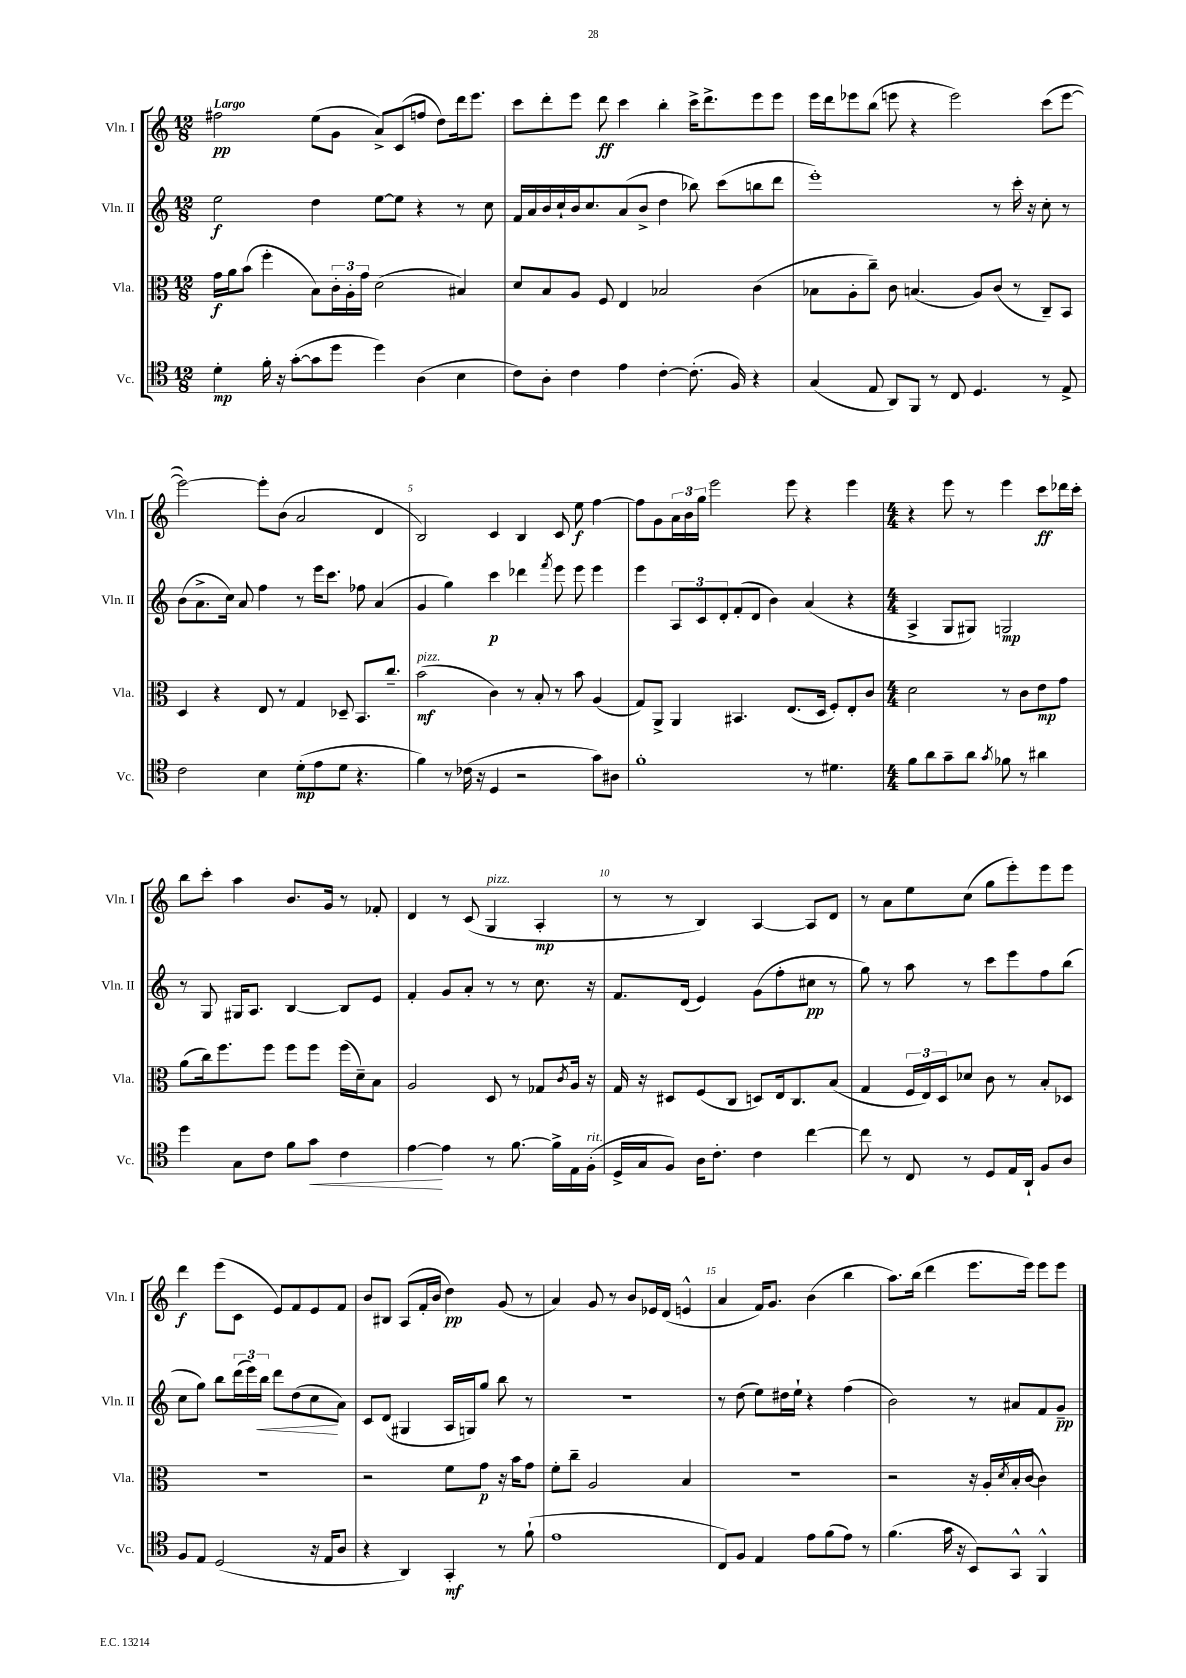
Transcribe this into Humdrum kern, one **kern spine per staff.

**kern	**dynam	**kern	**dynam	**kern	**dynam	**kern	**dynam
*part4	*part4	*part3	*part3	*part2	*part2	*part1	*part1
*staff4	*staff4	*staff3	*staff3	*staff2	*staff2	*staff1	*staff1
*I"Vc.	*	*I"Vla.	*	*I"Vln. II	*	*I"Vln. I	*
*I'Vc.	*	*I'Vla.	*	*I'Vln. II	*	*I'Vln. I	*
*clefC4	*	*clefC3	*	*clefG2	*	*clefG2	*
*k[]	*	*k[]	*	*k[]	*	*k[]	*
*M12/8	*	*M12/8	*	*M12/8	*	*M12/8	*
=1	=1	=1	=1	=1	=1	=1	=1
!	!	!	!	!	!	!LO:TX:a:B:t=Largo	!
4d'\	mp	16g\LL	f	2ee\	f	2ff#X\	pp
.	.	16a\J	.	.	.	.	.
.	.	(8b\J	.	.	.	.	.
16f'\	.	4ff'\	.	.	.	.	.
16r	.	.	.	.	.	.	.
([8g'\L	.	.	.	.	.	.	.
8g\]	.	8B\L)	.	4dd\	.	(8ee\L	.
8dd\J	.	24c'\L	.	.	.	8g\J	.
.	.	24A'\	.	.	.	.	.
.	.	24g\JJ	.	.	.	.	.
4dd\)	.	(2d\	.	[8ee\L	.	8a^/L)	.
.	.	.	.	8ee\J]	.	(8c/	.
(4A\	.	.	.	4r	.	8ffn/J	.
.	.	.	.	.	.	8dd\L)	.
4B\	.	4B#X/)	.	8r	.	16ddd\k	.
.	.	.	.	.	.	8.eee\J	.
.	.	.	.	8cc\	.	.	.
=2	=2	=2	=2	=2	=2	=2	=2
8c\L)	.	8d/L	.	16f/LL	.	8ccc\L	.
.	.	.	.	16a/	.	.	.
8A'\J	.	8B/	.	16b/	.	8ddd'\	.
.	.	.	.	16cc`/	.	.	.
4c\	.	8A/J	.	16b/J	.	8eee\J	.
.	.	.	.	8.cc/	.	.	.
.	.	8F/	.	.	.	8ddd\	ff
4e\	.	4E/	.	(8a/	.	4ccc\	.
.	.	.	.	8b^/J	.	.	.
[4c'\	.	2B-X/	.	4dd\	.	4bb'\	.
(8.c'\]	.	.	.	8bb-X\)	.	16ccc^\KL	.
.	.	.	.	.	.	8.ddd^\	.
.	.	.	.	(8ccc\L	.	.	.
16F/)	.	.	.	.	.	.	.
4r	.	(4c\	.	8bbn\	.	8eee\	.
.	.	.	.	8ddd\J	.	8eee\J	.
=3	=3	=3	=3	=3	=3	=3	=3
(4G/	.	8B-X\L	.	1eee')	.	16eee\LL	.
.	.	.	.	.	.	16ddd\J	.
.	.	8A'\	.	.	.	8eee-X\	.
8E/	.	8cc~\J)	.	.	.	(8bb\J	.
8AA/L)	.	8c\	.	.	.	8eeen\	.
8FF/J	.	(4.Bn/	.	.	.	4r	.
8r	.	.	.	.	.	.	.
8C/	.	.	.	.	.	2eee\)	.
4.D/	.	8A/L)	.	.	.	.	.
.	.	(8c/J	.	8r	.	.	.
.	.	8r	.	16ccc'\	.	.	.
.	.	.	.	16r	.	.	.
8r	.	8C~/L)	.	8cc'\	.	(8ccc\L	.
8E^/	.	8BB/J	.	8r	.	[8eee\J	.
!!LO:LB:g=z
=4	=4	=4	=4	=4	=4	=4	=4
2c\	.	4D/	.	(8b\L	.	2eee\_)	.
.	.	.	.	8.a^\	.	.	.
.	.	4r	.	.	.	.	.
.	.	.	.	16cc\Jk)	.	.	.
.	.	.	.	8a/	.	.	.
4B\	.	8E/	.	4ff\	.	8eee'\L]	.
.	.	8r	.	.	.	(8b\J	.
(8d'\L	mp	4G/	.	8r	.	2a/	.
8e\	.	.	.	16eee\KL	.	.	.
.	.	.	.	8.ccc\J	.	.	.
8d\J	.	8D-X~/	.	.	.	.	.
4.r	.	8.BB/L	.	8ff-X\	.	.	.
.	.	.	.	(4a/	.	4d/	.
.	.	8.cc~/J	.	.	.	.	.
=5	=5	=5	=5	=5	=5	=5	=5
!	!	!LO:TX:a:i:t=pizz.	!	!	!	!	!
4f\)	.	(2b\	mf	4g/	.	2B/)	.
8r	.	.	.	4gg\)	.	.	.
(16c-X\	.	.	.	.	.	.	.
16r	.	.	.	.	.	.	.
4D/	.	4c\)	.	4ccc\	p	4c/	.
2r	.	8r	.	4ddd-X\	.	4B/	.
.	.	8B'/	.	.	.	.	.
.	.	.	.	8qfff/	.	.	.
.	.	8r	.	8eee\	.	8c/	.
.	.	8b\	.	8eee\	.	8ee\	f
8g\L)	.	(4A/	.	4eee\	.	[4ff\	.
8A#X\J	.	.	.	.	.	.	.
=6	=6	=6	=6	=6	=6	=6	=6
1f'	.	8G/L)	.	4eee\	.	8ff\L]	.
.	.	8AA^/J	.	.	.	8g\	.
.	.	4AA/	.	12A/L	.	24a\L	.
.	.	.	.	.	.	24b\	.
.	.	.	.	12c/	.	24gg\JJ	.
.	.	.	.	.	.	2eee\	.
.	.	.	.	12d'/	.	.	.
.	.	4.BB#X/	.	(8f'/	.	.	.
.	.	.	.	8d/J	.	.	.
.	.	.	.	4b\)	.	.	.
.	.	(8.E/L	.	.	.	8eee\	.
8r	.	.	.	(4a/	.	4r	.
.	.	16D/Jk	.	.	.	.	.
4.d#X\	.	8F'/L)	.	.	.	.	.
.	.	8E'/	.	4r	.	4eee\	.
.	.	8c/J	.	.	.	.	.
=7	=7	=7	=7	=7	=7	=7	=7
*M4/4	*	*M4/4	*	*M4/4	*	*M4/4	*
8f\L	.	2d\	.	4A^/	.	4r	.
8a\	.	.	.	.	.	.	.
8g~\	.	.	.	8G/L	.	8eee\	.
8a\J	.	.	.	8G#X/J)	.	8r	.
8qg/	.	.	.	.	.	.	.
8f-X\	.	8r	.	2Gn/	mp	4eee\	.
8r	.	8c\L	.	.	.	.	.
4a#X\	.	8e\	mp	.	.	8ccc\L	ff
.	.	8g\J	.	.	.	16ddd-X\L	.
.	.	.	.	.	.	16ccc'\JJ	.
!!LO:LB:g=z
=8	=8	=8	=8	=8	=8	=8	=8
4dd\	.	(8a\L	.	8r	.	8bb\L	.
.	.	16cc\k)	.	8G/	.	8ccc'\J	.
.	.	8.ff\	.	.	.	.	.
8G\L	.	.	.	16G#X/KL	.	4aa\	.
.	.	.	.	8.A/J	.	.	.
8c\J	.	8ff\J	.	.	.	.	.
8f\L	.	8ff\L	.	[4B/	.	8.b/L	.
!	!LO:HP:b	!	!	!	!	!	!
8g\J	<	8ff\J	.	.	.	.	.
.	.	.	.	.	.	16g/Jk	.
4c\	.	(16ff\LL	.	8B/L]	.	8r	.
.	.	16d~\J)	.	.	.	.	.
.	.	8B\J	.	8e/J	.	8f-X'/	.
=9	=9	=9	=9	=9	=9	=9	=9
[4e\	.	2A/	.	4f'/	.	4d/	.
4e\]	[	.	.	8g/L	.	8r	.
.	.	.	.	8a'/J	.	(8c/	.
!	!	!	!	!	!	!LO:TX:a:i:t=pizz.	!
8r	.	8D/	.	8r	.	4G/	.
[8.f\	.	8r	.	8r	.	.	.
.	.	8G-X/L	.	8.cc\	.	4A'/	mp
16f^\LL]	.	.	.	.	.	.	.
.	.	8qc/	.	.	.	.	.
16E\	.	16A/Jk	.	.	.	.	.
!LO:TX:a:i:t=rit.	!	!	!	!	!	!	!
(16F'\JJ	.	16r	.	16r	.	.	.
=10	=10	=10	=10	=10	=10	=10	=10
16D^/LL	.	16G/	.	8.f/L	.	8r	.
16G/J	.	16r	.	.	.	.	.
8F/J)	.	8D#X/L	.	.	.	8r	.
.	.	.	.	(16d/Jk	.	.	.
16A\KL	.	(8F/	.	4e/)	.	4B/)	.
8.c'\J	.	.	.	.	.	.	.
.	.	8C/J	.	.	.	.	.
4c\	.	8Dn/L)	.	(8g\L	.	[4A/	.
.	.	16E/k	.	8ff'\	.	.	.
.	.	8.C/	.	.	.	.	.
[4cc\	.	.	.	8cc#X\J	pp	8A/L]	.
.	.	(8B/J	.	8r	.	8d/J	.
=11	=11	=11	=11	=11	=11	=11	=11
8cc\]	.	4G/	.	8gg\)	.	8r	.
8r	.	.	.	8r	.	8a\L	.
8C/	.	24F/LL	.	8aa\	.	8ee\	.
.	.	24E/)	.	.	.	.	.
.	.	24D/J	.	.	.	.	.
8r	.	8d-X/J	.	8r	.	(8cc\J	.
8D/L	.	8c\	.	8ccc\L	.	8gg\L	.
16E/L	.	8r	.	8eee\	.	8eee'\)	.
16AA`/JJ	.	.	.	.	.	.	.
8F/L	.	8B'/L	.	8ff\	.	8eee\	.
8A/J	.	8D-X/J	.	(8bb\J	.	8eee\J	.
!!LO:LB:g=z
=12	=12	=12	=12	=12	=12	=12	=12
8F/L	.	1r	.	8cc\L	.	4ddd\	f
8E/J	.	.	.	8gg\J)	.	.	.
(2D/	.	.	.	8bb\L	.	(8eee\L	.
.	.	.	.	(24ddd\L	.	8c\J	.
.	.	.	.	24eee\)	.	.	.
!	!	!	!	!	!LO:HP:b	!	!
.	.	.	.	24bb\JJ	<	.	.
.	.	.	.	8ddd\L	.	8e/L)	.
.	.	.	.	(8dd\	.	8f/	.
16r	.	.	.	8cc\	.	8e/	.
16E/KL	.	.	.	.	.	.	.
8A/J	.	.	.	8a\J)	[	8f/J	.
=13	=13	=13	=13	=13	=13	=13	=13
4r	.	2r	.	8c/L	.	8b/L	.
.	.	.	.	(8d/J	.	8B#X/J	.
4AA/)	.	.	.	4G#X/	.	(8A/L	.
.	.	.	.	.	.	16f'/L	.
.	.	.	.	.	.	16b/JJ	.
4GG'/	mf	8f\L	.	16A/LL	.	4dd\)	pp
.	.	.	.	16Gn/J)	.	.	.
.	.	8g\J	p	8gg/J	.	.	.
8r	.	16r	.	8bb\	.	(8g/	.
.	.	16b\KL	.	.	.	.	.
(8f`\	.	8g\J	.	8r	.	8r	.
=14	=14	=14	=14	=14	=14	=14	=14
1e	.	8f'\L	.	1r	.	4a/)	.
.	.	8cc~\J	.	.	.	.	.
.	.	2A/	.	.	.	8g/	.
.	.	.	.	.	.	8r	.
.	.	.	.	.	.	8b/L	.
.	.	.	.	.	.	16e-X/L	.
.	.	.	.	.	.	(16d/JJ	.
.	.	4B/	.	.	.	4en^^/	.
=15	=15	=15	=15	=15	=15	=15	=15
8C/L)	.	1r	.	8r	.	4a/	.
8F/J	.	.	.	(8dd\	.	.	.
4E/	.	.	.	8ee\L)	.	16f/KL)	.
.	.	.	.	.	.	8.g/J	.
.	.	.	.	16dd#X\L	.	.	.
.	.	.	.	16ee`\JJ	.	.	.
8e\L	.	.	.	4r	.	(4b\	.
(8f\	.	.	.	.	.	.	.
8e\J)	.	.	.	(4ff\	.	4bb\	.
8r	.	.	.	.	.	.	.
=16	=16	=16	=16	=16	=16	=16	=16
(4.f\	.	2r	.	2b\)	.	8.aa\L)	.
.	.	.	.	.	.	(16bb\Jk	.
.	.	.	.	.	.	4ddd\	.
16g\	.	.	.	.	.	.	.
16r	.	.	.	.	.	.	.
8BB/L)	.	16r	.	8r	.	8.eee\L	.
.	.	16A'/LL	.	.	.	.	.
.	.	8qd/	.	.	.	.	.
8GG^^/J	.	(16B'/	.	8a#X/L	.	.	.
.	.	[16c/JJ	.	.	.	16eee\Jk)	.
4FF^^/	.	4c\])	.	8f/	.	8eee\L	.
.	.	.	.	8g~/J	pp	8eee\J	.
==	==	==	==	==	==	==	==
*-	*-	*-	*-	*-	*-	*-	*-
